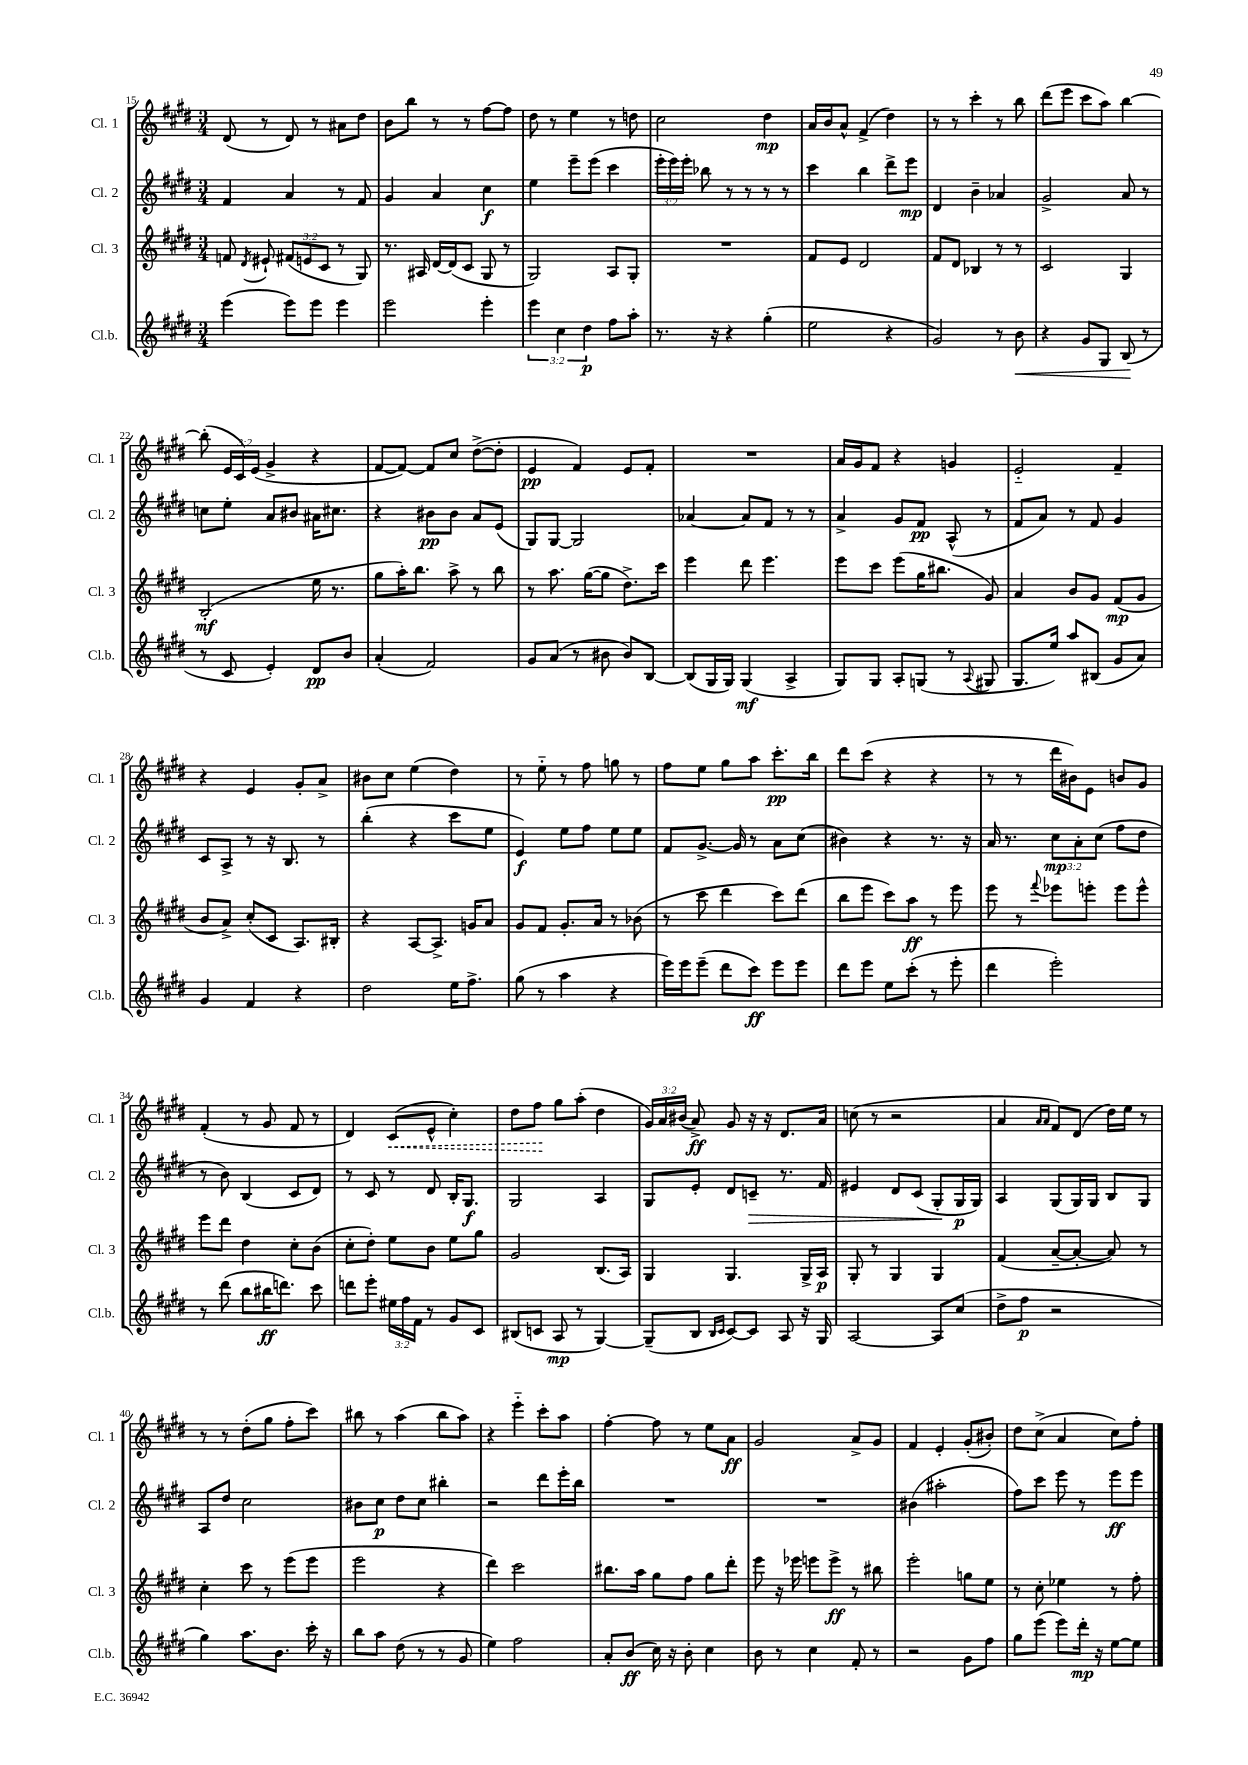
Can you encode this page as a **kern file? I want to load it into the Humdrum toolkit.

**kern	**kern	**kern	**kern
*staff4	*staff3	*staff2	*staff1
*clefG2	*clefG2	*clefG2	*clefG2
*k[f#c#g#d#]	*k[f#c#g#d#]	*k[f#c#g#d#]	*k[f#c#g#d#]
*M3/4	*M3/4	*M3/4	*M3/4
(4eee\	8f/	4f#/	(8d#/
.	8qd#/	.	.
.	8e#`/	.	8r
8eee\L)	(12f#/L	4a/	8d#/)
.	12e/	.	.
8eee\J	.	.	8r
.	12c#/J	.	.
4eee\	8r	8r	8a#\L
.	8G#/)	8f#/	8dd#\J
=	=	=	=
2eee\	8.r	4g#/	8b\L
.	.	.	8bb\J
.	16A#/	.	.
.	[16d#/LL	4a/	8r
.	(16d#/]J	.	.
.	8c#/J	.	8r
4eee'\	8G#/	4cc#\	[8ff#\L
.	8r	.	8ff#\]J
=	=	=	=
6eee\	2G#/)	4ee\	8dd#\
.	.	.	8r
6cc#\	.	.	.
.	.	8eee~\L	4ee\
6dd#\	.	.	.
.	.	(8eee\J	.
8ff#\L	8A/L	4ccc#\	8r
8aa'\J	8G#'/J	.	8dd\
=	=	=	=
8.r	2.r	24eee'\LL	2cc#\
.	.	24eee\)	.
.	.	24eee'\JJ	.
.	.	8bb-\	.
16r	.	.	.
4r	.	8r	.
.	.	8r	.
(4gg#'\	.	8r	4dd#\
.	.	8r	.
=	=	=	=
2ee\	8f#/L	4ccc#\	16a/LL
.	.	.	16b/J
.	8e/J	.	8a^^/J
.	2d#/	4bb\	(4f#^/
4r	.	8ddd#^\L	4dd#\)
.	.	8eee\J	.
=	=	=	=
2g#/)	8f#/L	4d#/	8r
.	8d#/J	.	8r
.	4B-/	4b~\	4ccc#'\
8r	8r	4a-/	8r
8b\	8r	.	8bb\
=	=	=	=
4r	2c#/	2g#^/	(8ddd#\L
.	.	.	8eee\J
8g#/L	.	.	8ccc#\L
8G#/J	.	.	8aa\J)
(8B/	4G#/	8a/	[4bb\
8r	.	8r	.
=	=	=	=
8r	(2B'/	8cc\L	(8bb'\]
8c#/	.	8ee'\J	24e/LL
.	.	.	24c#/)
.	.	.	(24e/JJ
4e'/)	.	8a/L	4g#^/
.	.	8b#/J	.
8d#/L	16ee\	16a#\LK	4r
.	8.r	8.cc#\J	.
8b/J	.	.	.
=	=	=	=
(4a'/	8gg#\L	4r	[8f#/L
.	16aa'\K)	.	8f#/_J)
.	8.bb\J	.	.
2f#/)	.	8b#\L	8f#/]L
.	8aa^\	8b#\J	8cc#/J
.	8r	8a/L	([8dd#^\L
.	8bb\	(8e/J	8dd#'\]J
=	=	=	=
8g#/L	8r	8G#/L)	4e/
(8a/J	8.aa\	[8G#/J	.
8r	.	2G#/]	4f#/)
.	([16gg#\LK	.	.
8b#\	8gg#\]J	.	.
8b#/L)	8.dd#^\L)	.	8e/L
[8B/J	.	.	8f#'/J
.	16ccc#\Jk	.	.
=	=	=	=
(8B/]L	4eee\	[4a-/	2.r
16G#/L	.	.	.
16G#/JJ)	.	.	.
(4G#/	8ddd#\	8a-/]L	.
.	4.eee\	8f#/J	.
4A^/	.	8r	.
.	.	8r	.
=	=	=	=
8G#/L)	8eee\L	4a^/	16a/LL
.	.	.	16g#/J
8G#/J	8ccc#\J	.	8f#/J
8A'/L	(8eee\L	8g#/L	4r
(8G/J	16gg#\K	8f#/J	.
.	8.bb#\J	.	.
8r	.	(8A^^/	4g/
8qqA/	.	.	.
8G#/	8g#/)	8r	.
=	=	=	=
8.G#/L	4a/	8f#/L	2e'~/
.	.	8a/J)	.
16ee/Jk)	.	.	.
8aa/L	8b/L	8r	.
(8B#/J	8g#/J	8f#/	.
8g#/L	(8f#/L	4g#/	4f#~/
8a/J)	8g#/J	.	.
=	=	=	=
4g#/	8b/L	8c#/L	4r
.	8a^/J)	8A^/J	.
4f#/	(8cc#'/L	8r	4e/
.	8c#/J	16r	.
.	.	8.B/	.
4r	8.A/L)	.	8g#'/L
.	.	8r	8a^/J
.	16B#'/Jk	.	.
=	=	=	=
2dd#\	4r	(4bb'\	8b#\L
.	.	.	8cc#\J
.	[8A/L	4r	(4ee\
.	8.A^/]J	.	.
16ee\LK	.	8ccc#\L	4dd#\)
8.ff#^\J	16g/LK	.	.
.	8a/J	8ee\J	.
=	=	=	=
(8gg#\	8g#/L	4e/)	8r
8r	8f#/J	.	8ee'~\
4aa\	8.g#'/L	8ee\L	8r
.	.	8ff#\J	8ff#\
.	16a/Jk	.	.
4r	8r	8ee\L	8gg\
.	(8b-\	8ee\J	8r
=	=	=	=
16eee\LL)	8r	8f#/L	8ff#\L
16eee\J	.	.	.
(8eee~\J	8ccc#\	[8.g#^/J	8ee\J
8ddd#\L	4ddd#\	.	8gg#\L
.	.	16g#/]	.
8ccc#\J)	.	8r	8aa\J
8eee\L	8ccc#\L)	8a\L	8.ccc#'\L
8eee\J	(8ddd#\J	(8cc#\J	.
.	.	.	16bb\Jk
=	=	=	=
8ddd#\L	8bb\L	4b#\)	8ddd#\L
8eee\J	8eee\J	.	(8ccc#\J
8ee\L	8ccc#\L)	4r	4r
(8ccc#'\J	8aa\J	.	.
8r	8r	8.r	4r
8eee'\	8eee\	.	.
.	.	16r	.
=	=	=	=
4ddd#\	8eee\	16a/	8r
.	.	8.r	.
.	8r	.	8r
.	8qqfff#/	.	.
2eee'\)	8eee-\L	12cc#\L	16ddd#\LL
.	.	.	16b#\J)
.	.	12a'\	.
.	8eee'\J	.	8e\J
.	.	(12cc#\J	.
.	8eee\L	8ff#\L	8b/L
.	8eee^^\J	8dd#\J	8g#/J
=	=	=	=
8r	8eee\L	8r	(4f#'/
(8ddd#\	8ddd#\J	8b\)	.
8bb\L	4dd#\	(4B/	8r
16bb#\K	.	.	8g#/
8.ddd\J)	.	.	.
.	8cc#'\L	8c#/L	8f#/
8ccc#\	(8b\J	8d#/J)	8r
=	=	=	=
8ddd\L	8cc#'\L	8r	4d#/)
8eee'\J	8dd#'\J)	8c#/	.
24ee#\LL	8ee\L	8r	(8c#/L
24ff#\	.	.	.
24f#\JJ	.	.	.
8r	8b\J	8d#/	8e^^/J
8g#/L	8ee\L	16B'/LK	4cc#'\)
.	.	8.G#/J	.
8c#/J	8gg#\J	.	.
=	=	=	=
(8B#/L	2g#/	2G#/	8dd#\L
8c/J	.	.	8ff#\J
8A/	.	.	8gg#\L
8r	.	.	(8aa'\J
[4G#/)	(8.B/L	4A/	4dd#\
.	16A/Jk)	.	.
=	=	=	=
(8G#~/]L	4G#/	8G#/L	24g#/LL)
.	.	.	24a/
.	.	.	(24b#/JJ
8B/J	.	8e'/J	8a^/)
16qqB/LL	.	.	.
16qqc#/JJ	.	.	.
[8c#/L)	4.G#/	8d#/L	8g#/
8c#/]J	.	8c~/J	16r
.	.	.	16r
8A/	.	8.r	8.d#/L
16r	16G#^/LL	.	.
16G#/	16A/JJ	16f#/	16a/Jk
=	=	=	=
[2A/	8G#'/	4e#/	(8cc\
.	8r	.	8r
.	4G#/	8d#/L	2r
.	.	(8c#/J	.
8A/]L	4G#/	8G#'/L	.
(8cc#/J	.	16G#/L	.
.	.	16G#/JJ)	.
=	=	=	=
8dd#^\L	(4f#/	4A/	4a/
8ff#\J	.	.	.
.	.	.	16qqa/LL
.	.	.	16qqa/JJ
2r	[8a~/L	(8G#/L	8f#/L)
.	8a'/_J	16G#/L)	(8d#/J
.	.	16G#/JJ	.
.	8a/])	8B/L	16dd#\LL)
.	.	.	16ee\JJ
.	8r	8G#/J	8r
=	=	=	=
4gg#\)	4cc#'\	8A/L	8r
.	.	8dd#/J	8r
8.aa\L	8ccc#\	2cc#\	(8dd#'\L
.	8r	.	8gg#\J
8.b\J	.	.	.
.	(8eee\L	.	8ff#'\L
16ccc#'\	8eee\J	.	8ccc#\J)
16r	.	.	.
=	=	=	=
8bb\L	2eee\	8b#\L	8bb#\
8aa\J	.	8cc#\J	8r
(8dd#\	.	8dd#\L	(4aa\
8r	.	8cc#\J	.
8r	4r	4bb#'\	8bb#\L
8g#/	.	.	8aa\J)
=	=	=	=
4ee\)	4ddd#\)	2r	4r
2ff#\	2ccc#\	.	4eee'~\
.	.	8ddd#\L	8ccc#'\L
.	.	16eee'\L	8aa\J
.	.	16bb\JJ	.
=	=	=	=
8a'/L	8.bb#\L	2.r	[4ff#'\
(8b/J	.	.	.
.	16aa\Jk	.	.
16cc#\)	8gg#\L	.	8ff#\]
16r	.	.	.
8b'\	8ff#\J	.	8r
4cc#\	8gg#\L	.	8ee\L
.	8ddd#'\J	.	8a\J
=	=	=	=
8b\	8eee\	2.r	2g#/
8r	16r	.	.
.	16eee-\	.	.
4cc#\	8eee\L	.	.
.	8eee^\J	.	.
8f#'/	8r	.	8a^/L
8r	8bb#\	.	8g#/J
=	=	=	=
2r	2eee'\	(4b#\	4f#/
.	.	2aa#'\	4e'/
8g#\L	8gg\L	.	(8g#'/L
8ff#\J	8ee\J	.	8b#'/J)
=	=	=	=
8gg#\L	8r	8ff#\L)	8dd#\L
(8eee\J	8cc#'\	8ccc#\J	(8cc#^\J
8eee\L)	4ee-\	8eee\	4a/
16ddd#'\Jk	.	8r	.
16r	.	.	.
[8ee\L	8r	8eee\L	8cc#\L)
8ee\]J	8ff#'\	8eee\J	8ff#'\J
==	==	==	==
*-	*-	*-	*-
